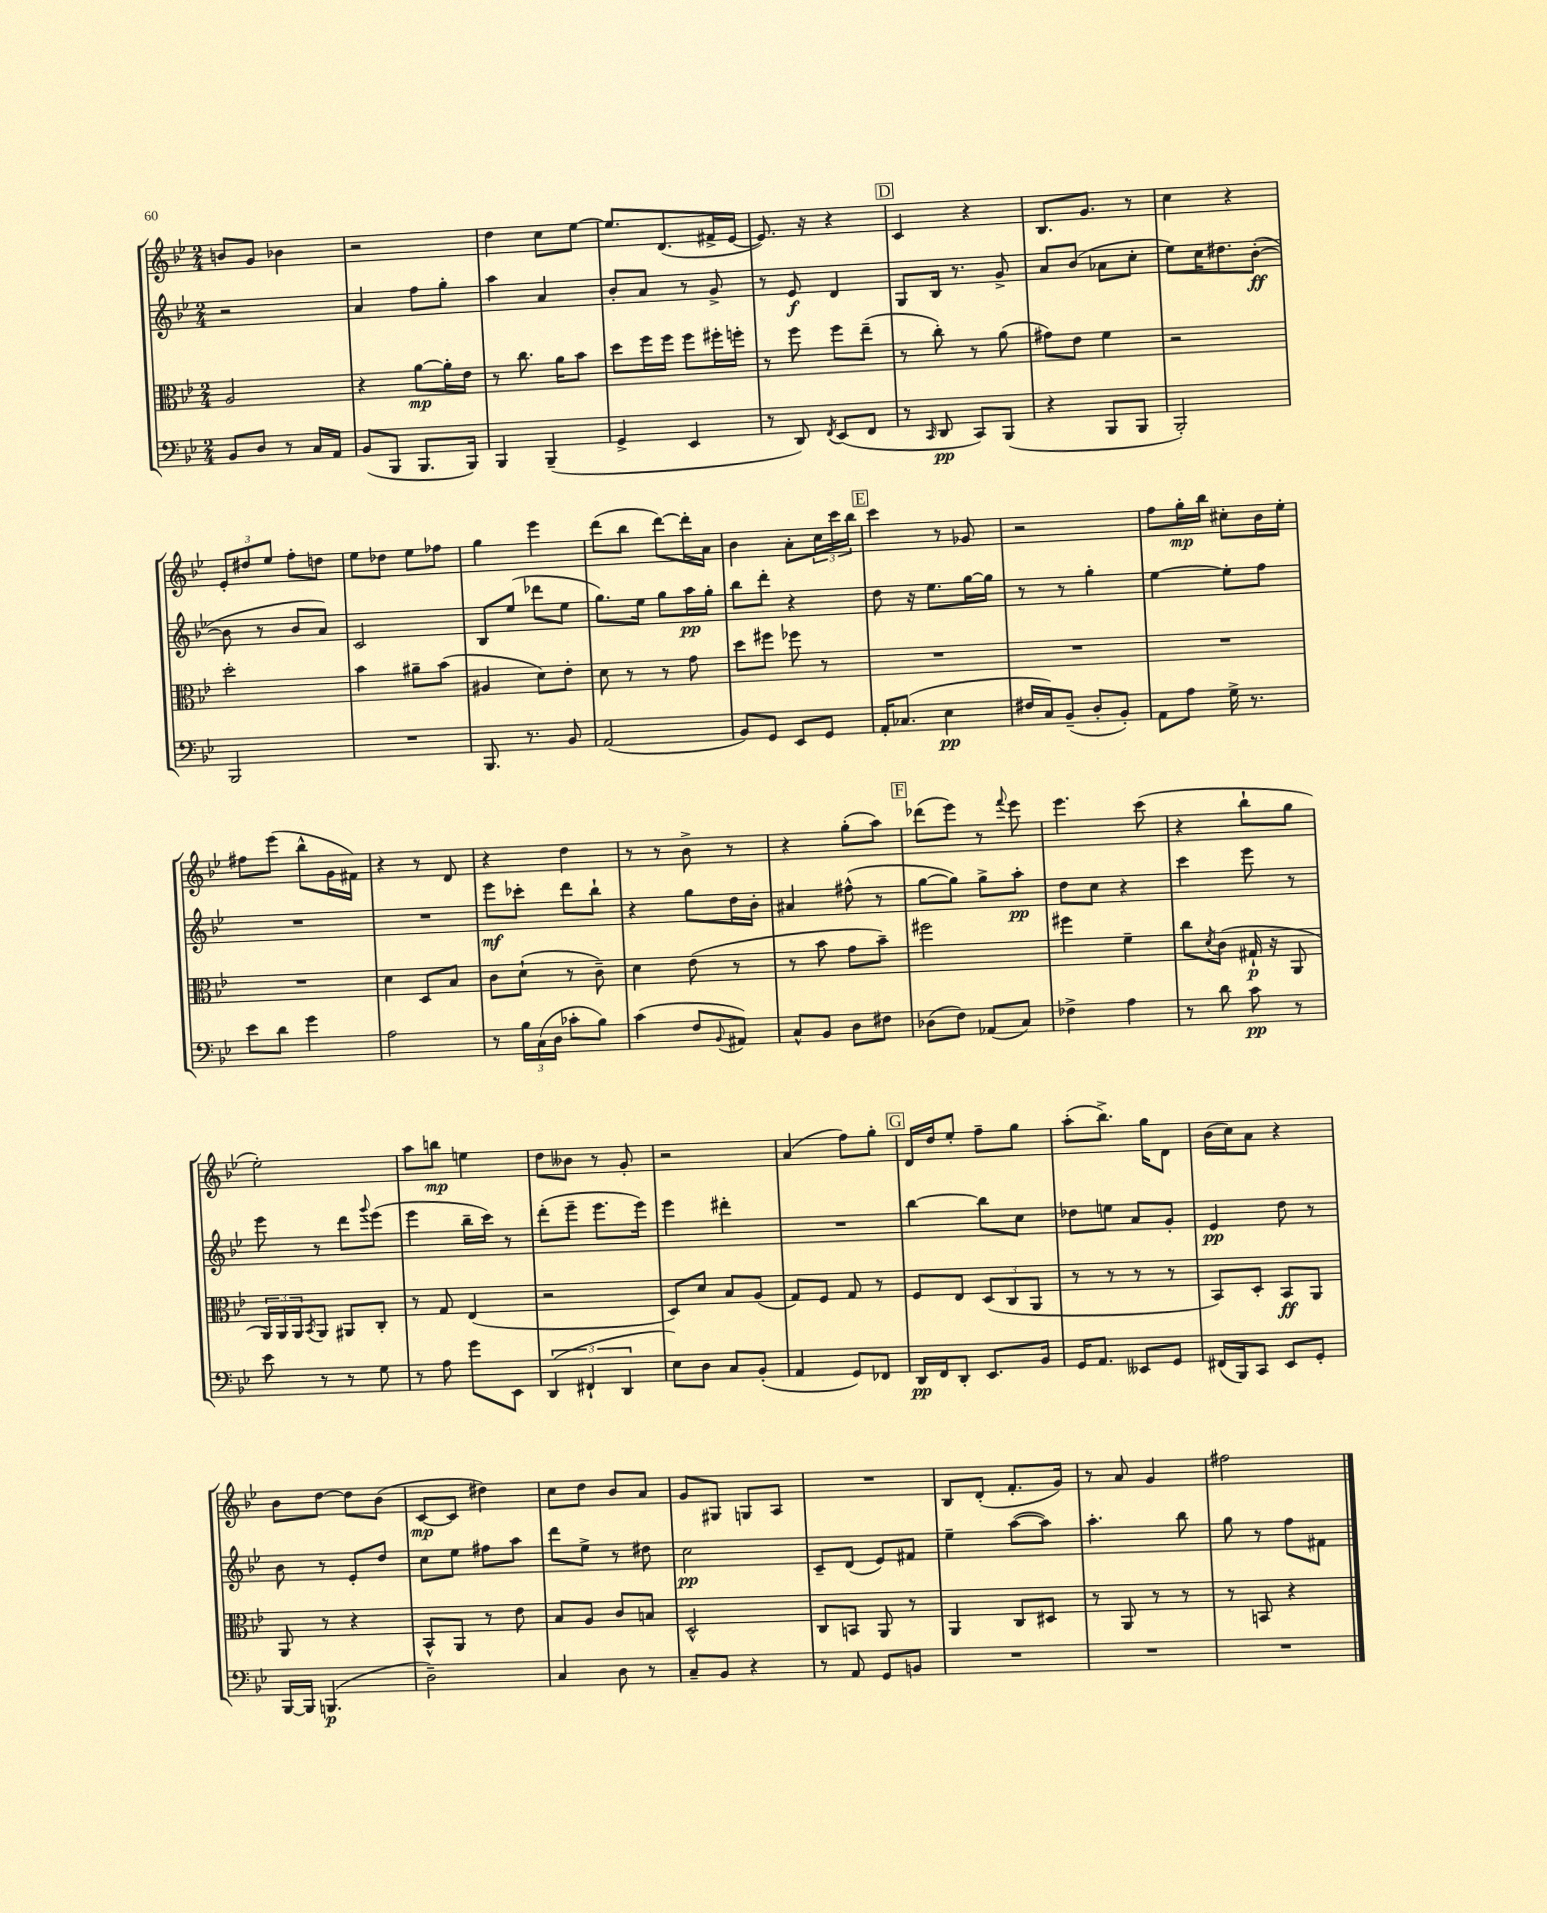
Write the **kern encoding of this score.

**kern	**kern	**kern	**kern
*staff4	*staff3	*staff2	*staff1
*clefF4	*clefC3	*clefG2	*clefG2
*k[b-e-]	*k[b-e-]	*k[b-e-]	*k[b-e-]
*M2/4	*M2/4	*M2/4	*M2/4
8BB-	2A	2r	8b
8D	.	.	8g
8r	.	.	4b-
16C	.	.	.
16AA	.	.	.
=	=	=	=
(8BB-	4r	4a	2r
8BBB-	.	.	.
8.BBB-	[8a	8ff	.
.	16a']	8gg'	.
16BBB-)	16e-	.	.
=	=	=	=
4BBB-	8r	4aa	4dd
.	8.cc	.	.
(4BBB-~	.	4a	8cc
.	16a	.	.
.	8b-	.	[8ee-
=	=	=	=
4GG^	8dd	8b-'	8.ee-]
.	16ff	8a	.
.	16ff	.	(8.d
4EE-	8ff	8r	.
.	16ff#'	8g^	16f#^
.	16ff'	.	[16e-
=	=	=	=
8r	8r	8r	8.e-])
8DD)	8ff	8e-	.
.	.	.	16r
8qFF	.	.	.
(8EE-	8ff	4d	4r
8FF	(8ee-~	.	.
=	=	=	=
8r	8r	8G	4c
16qqCC	.	.	.
8DD	8cc')	16B-	.
.	.	8.r	.
8CC)	8r	.	4r
(8BBB-	(8a	8g^	.
=	=	=	=
4r	8g#)	8a	8.B-
.	8e-	(8b-	.
.	.	.	8.g
8BBB-	4f	8a-	.
8BBB-	.	8cc'	8r
=	=	=	=
2BBB-')	2r	8ee-)	4cc
.	.	16cc	.
.	.	8.dd#	.
.	.	.	4r
.	.	([8b-'	.
=	=	=	=
2BBB-	2dd'	8b-]	12e-'
.	.	.	12dd#
.	.	8r	.
.	.	.	12ee-
.	.	8b-	8ff'
.	.	8a)	8dd
=	=	=	=
2r	4b-	2c	8ee-
.	.	.	8dd-
.	8a#~	.	8ee-
.	(8b-	.	8ff-
=	=	=	=
8.BBB-	4A#	8B-	4gg
.	.	(8ee-	.
8.r	.	.	.
.	8d)	8ddd-	4eee-
8BB-	8e-'	8ee-	.
=	=	=	=
(2AA	8d	8.gg)	(8ddd
.	8r	.	8bb-
.	.	16ee-	.
.	8r	8gg	[8ddd)
.	8g	16aa	16ddd']
.	.	16gg'	16a
=	=	=	=
8BB-)	8dd	8bb-	4b-
8GG	8ff#	8ddd'	.
8EE-	8ff-	4r	8a'
8GG	8r	.	24cc
.	.	.	24ccc
.	.	.	24bb-
=	=	=	=
16AA'	2r	8dd	4ccc
(8.C-	.	.	.
.	.	16r	.
.	.	8.ee-	.
4E-	.	.	8r
.	.	[16gg	8g-
.	.	16gg]	.
=	=	=	=
16F#	2r	8r	2r
16C)	.	.	.
(8BB-~	.	8r	.
8D'	.	4gg'	.
8BB-')	.	.	.
=	=	=	=
8AA	2r	[4ee-	8ff
8A	.	.	16gg'
.	.	.	16bb-
16G^	.	8ee-']	8cc#'
8.r	.	.	.
.	.	8ff	16b-
.	.	.	16ee-'
=	=	=	=
8e-	2r	2r	8ff#
8d	.	.	(8eee-
4g	.	.	8bb-^^
.	.	.	16g
.	.	.	16f#)
=	=	=	=
2A	4d	2r	4r
.	8D	.	8r
.	8B-	.	8d
=	=	=	=
8r	8c	8eee-	4r
24B-	(8d`	8ccc-'	.
(24C	.	.	.
24D	.	.	.
8c-'	8r	8ddd	4dd
8B-)	8c~)	8bb-`	.
=	=	=	=
(4c	4d	4r	8r
.	.	.	8r
8F	(8e-	8gg	8b-^
8qqBB-	.	.	.
8AA#)	8r	16dd	8r
.	.	16b-'	.
=	=	=	=
8C^^	8r	4a#	4r
8BB-	8b-	.	.
8D	8g	(8ff#^^	(8gg'
8F#	8b-~)	8r	8aa)
=	=	=	=
(8D-	2ff#	[8gg	(8ddd-
8F)	.	8gg])	8eee-)
(8AA-	.	8gg^	8r
.	.	.	8qqfff
8C)	.	8aa'	8eee-
=	=	=	=
4F-^	4ff#	8dd	4.eee-
.	.	8cc	.
4A	4f~	4r	.
.	.	.	(8ccc
=	=	=	=
8r	8cc	4ccc	4r
.	8qd	.	.
8d	(8c	.	.
8c	16G#`	8eee-	8bb-`
.	16r	.	.
8r	8AA	8r	8gg
=	=	=	=
8e-	24AA)	8eee-	2ee-')
.	24AA	.	.
.	24AA	.	.
.	8qBB-	.	.
8r	8AA	8r	.
8r	8AA#	8ddd	.
.	.	8qqggg	.
8G	8C'	(8eee-	.
=	=	=	=
8r	8r	4eee-	8aa
8A	8G	.	8bb
8g	(4E-	16bb-~	4ee
.	.	16ccc)	.
8EE-	.	8r	.
=	=	=	=
(6DD	2r	(8ddd'	8dd
.	.	8eee-~	8b--
6FF#`	.	.	.
.	.	8.eee-	8r
6DD	.	.	.
.	.	.	8g'
.	.	16eee-)	.
=	=	=	=
8E-)	8D)	4eee-	2r
8D	8d	.	.
8C	8B-	4ddd#'	.
(8BB-'	(8A	.	.
=	=	=	=
4AA	8G)	2r	(4a
.	8F	.	.
8GG)	8G	.	8ff)
8FF-	8r	.	8gg'
=	=	=	=
16DD	8F	[4bb-	16d
16FF	.	.	16dd
8DD'	8E-	.	8ee-'
8.EE-	(12D	8bb-]	8ff~
.	12C	.	.
.	.	8cc	8gg
.	12AA	.	.
16BB-	.	.	.
=	=	=	=
16GG	8r	8dd-	(8aa'
8.AA	.	.	.
.	8r	8ee	8.bb-^)
8EE--	8r	8a	.
.	.	.	16gg
8GG	8r	8g'	8d
=	=	=	=
(16FF#	8BB-)	4e-	(16b-
16BBB-)	.	.	16cc)
8CC	8D'	.	8a
8EE-	8BB-	8dd	4r
8GG'	8AA	8r	.
=	=	=	=
[16BBB-	8AA	8b-	8b-
16BBB-]	.	.	.
(4.BBB	8r	8r	[8dd
.	4r	8e-'	8dd]
.	.	8dd	(8b-
=	=	=	=
2D~)	8BB-^^	8cc	[8c
.	8AA	8ee-	8c]
.	8r	8ff#	4dd#)
.	8e-	8aa	.
=	=	=	=
4C	8B-	8ddd	8cc
.	8A	8ee-^	8dd
8D	8c	8r	8b-
8r	8B	8dd#	8a
=	=	=	=
8C~	2D^^	2cc	8g
8BB-	.	.	8G#
4r	.	.	8G
.	.	.	8A
=	=	=	=
8r	8C	8c~	2r
8AA	8BB	(8d	.
8GG	8AA	8e-)	.
8BB	8r	8f#	.
=	=	=	=
2r	4AA	4ee-~	8B-
.	.	.	(8d'
.	8C	([8aa	8.f'
.	8D#	8aa])	.
.	.	.	16g)
=	=	=	=
2r	8r	4.aa'	8r
.	8AA	.	8a
.	8r	.	4g
.	8r	8bb-	.
=	=	=	=
2r	8r	8gg	2ff#
.	8BB	8r	.
.	4r	8ff	.
.	.	8f#	.
==	==	==	==
*-	*-	*-	*-
